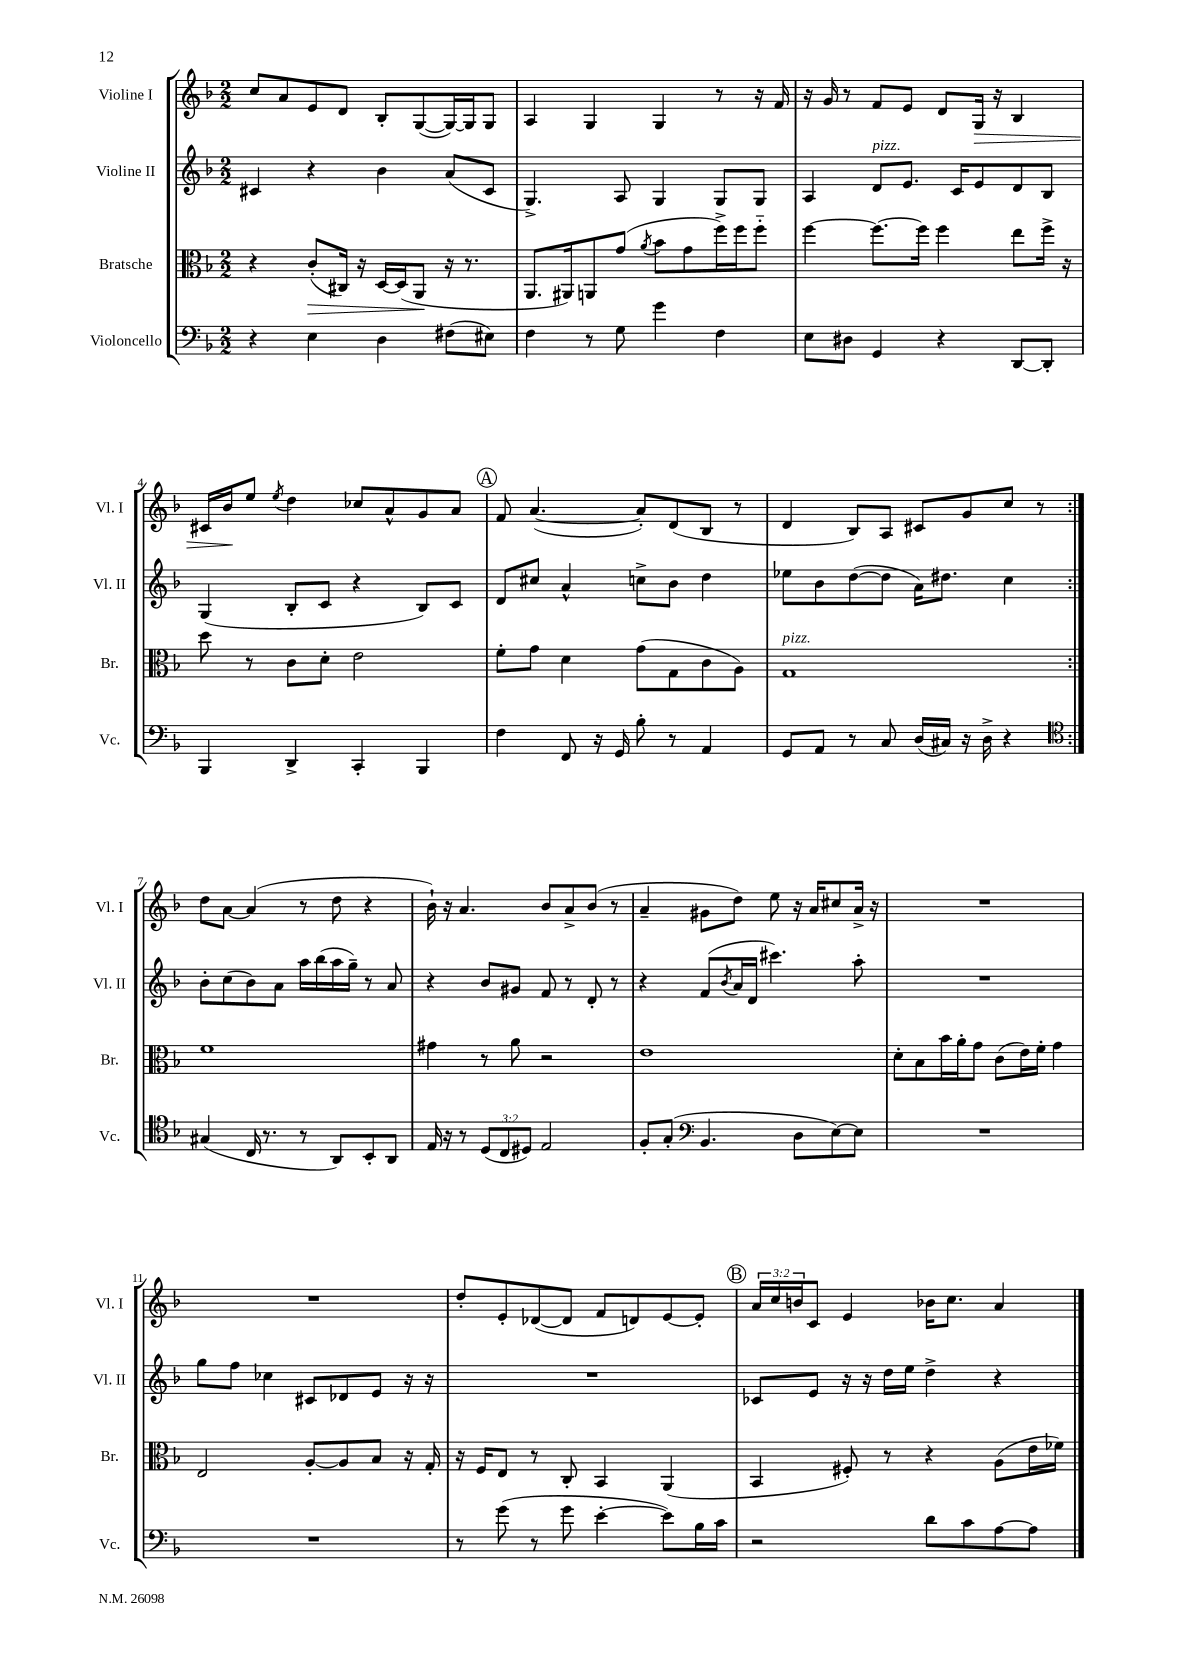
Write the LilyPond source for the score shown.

<<
\new StaffGroup <<
\new Staff = "s0" \with { instrumentName = "Violine I" shortInstrumentName = "Vl. I" } {
    \clef treble \key f \major \numericTimeSignature \time 2/2 \override Staff.TupletNumber.text = #tuplet-number::calc-fraction-text
    \repeat volta 2 { c''8 a'8 e'8 d'8 bes8-. g8~( g16~) g16 g8 |
    a4 g4 g4 r8 r16 f'16 |
    r16 g'16 r8 f'8 e'8 d'8 g16\> r16 bes4 |
    cis'16 bes'16\! e''8 \acciaccatura { e''8 } d''4 ces''8 a'8-^ g'8 a'8 |
    \mark \markup { \circle "A" } f'8 a'4.~( a'8-.) d'8( bes8 r8 |
    d'4 bes8) a8 cis'8 g'8 c''8 r8 | }
    d''8 a'8~ a'4( r8 d''8 r4 |
    bes'16-!) r16 a'4. bes'8 a'8-> bes'8( r8 |
    a'4-- gis'8 d''8) e''8 r16 a'16 cis''8 a'16-> r16 |
    R1 |
    R1 |
    d''8-. e'8-. des'8~( des'8 f'8 d'8) e'8~ e'8-. |
    \mark \markup { \circle "B" } \tuplet 3/2 { a'16 c''16 b'16 } c'8 e'4 bes'16 c''8. a'4 \bar "|." |
}
\new Staff = "s1" \with { instrumentName = "Violine II" shortInstrumentName = "Vl. II" } {
    \clef treble \key f \major \numericTimeSignature \time 2/2
    \repeat volta 2 { cis'4 r4 bes'4 a'8( cis'8 |
    g4.->) a8 g4 g8 g8 |
    a4 d'8^\markup { \italic "pizz." } e'8. c'16 e'8 d'8 bes8 |
    g4( bes8-. c'8 r4 bes8) c'8 |
    \mark \markup { \circle "A" } d'8 cis''8 a'4-^ c''8-> bes'8 d''4 |
    ees''8 bes'8 d''8~( d''8 a'16) dis''8. c''4 | }
    bes'8-. c''8( bes'8) a'8 a''16 bes''16( a''16 g''16--) r8 a'8 |
    r4 bes'8 gis'8 f'8 r8 d'8-. r8 |
    r4 f'8( \acciaccatura { bes'8 } a'16 d'16 cis'''4.) a''8-. |
    R1 |
    g''8 f''8 ces''4 cis'8 des'8 e'8 r16 r16 |
    R1 |
    \mark \markup { \circle "B" } ces'8 e'8 r16 r16 d''16 e''16 d''4-> r4 \bar "|." |
}
\new Staff = "s2" \with { instrumentName = "Bratsche" shortInstrumentName = "Br." } {
    \clef alto \key f \major \numericTimeSignature \time 2/2
    \repeat volta 2 { r4 c'8-.\>( cis16) r16 d16~ d16( a,8\! r16 r8. |
    a,8. ais,16) a,8 g'8( \acciaccatura { a'8 } bes'8 g'8 f''16->) f''16 f''8-_ |
    f''4~ f''8.~ f''16 f''4 e''8 f''16-> r16 |
    d''8 r8 c'8 d'8-. e'2 |
    \mark \markup { \circle "A" } f'8-. g'8 d'4 g'8( g8 c'8 a8) |
    g1^\markup { \italic "pizz." } | }
    f'1 |
    gis'4 r8 a'8 r2 |
    e'1 |
    d'8-. bes8 bes'16 a'16-. g'8 c'8( e'16) f'16-. g'4 |
    e2 a8~-. a8 bes8 r16 g16-. |
    r16 f16 e8 r8 c8-. bes,4 a,4( |
    \mark \markup { \circle "B" } bes,4 fis8-.) r8 r4 a8( e'16 fes'16) \bar "|." |
}
\new Staff = "s3" \with { instrumentName = "Violoncello" shortInstrumentName = "Vc." } {
    \clef bass \key f \major \numericTimeSignature \time 2/2 \override Staff.TupletNumber.text = #tuplet-number::calc-fraction-text
    \repeat volta 2 { r4 e4 d4 fis8( eis8) |
    f4 r8 g8 g'4 f4 |
    e8 dis8 g,4 r4 d,8~ d,8-. |
    bes,,4 d,4-> c,4-. bes,,4 |
    \mark \markup { \circle "A" } f4 f,8 r16 g,16 bes8-. r8 a,4 |
    g,8 a,8 r8 c8 d16( cis16) r16 d16-> r4 | }
    \clef tenor gis4( c16 r8. r8 a,8) bes,8-. a,8 |
    e16 r16 r8 \tuplet 3/2 { d8( c8 dis8) } e2 |
    f8-. g8-.( \clef bass bes,4. d8 e8~) e8 |
    R1 |
    R1 |
    r8 g'8( r8 g'8 e'4~-. e'8) bes16 c'16 |
    \mark \markup { \circle "B" } r2 d'8 c'8 a8~ a8 \bar "|." |
}
>>
>>
